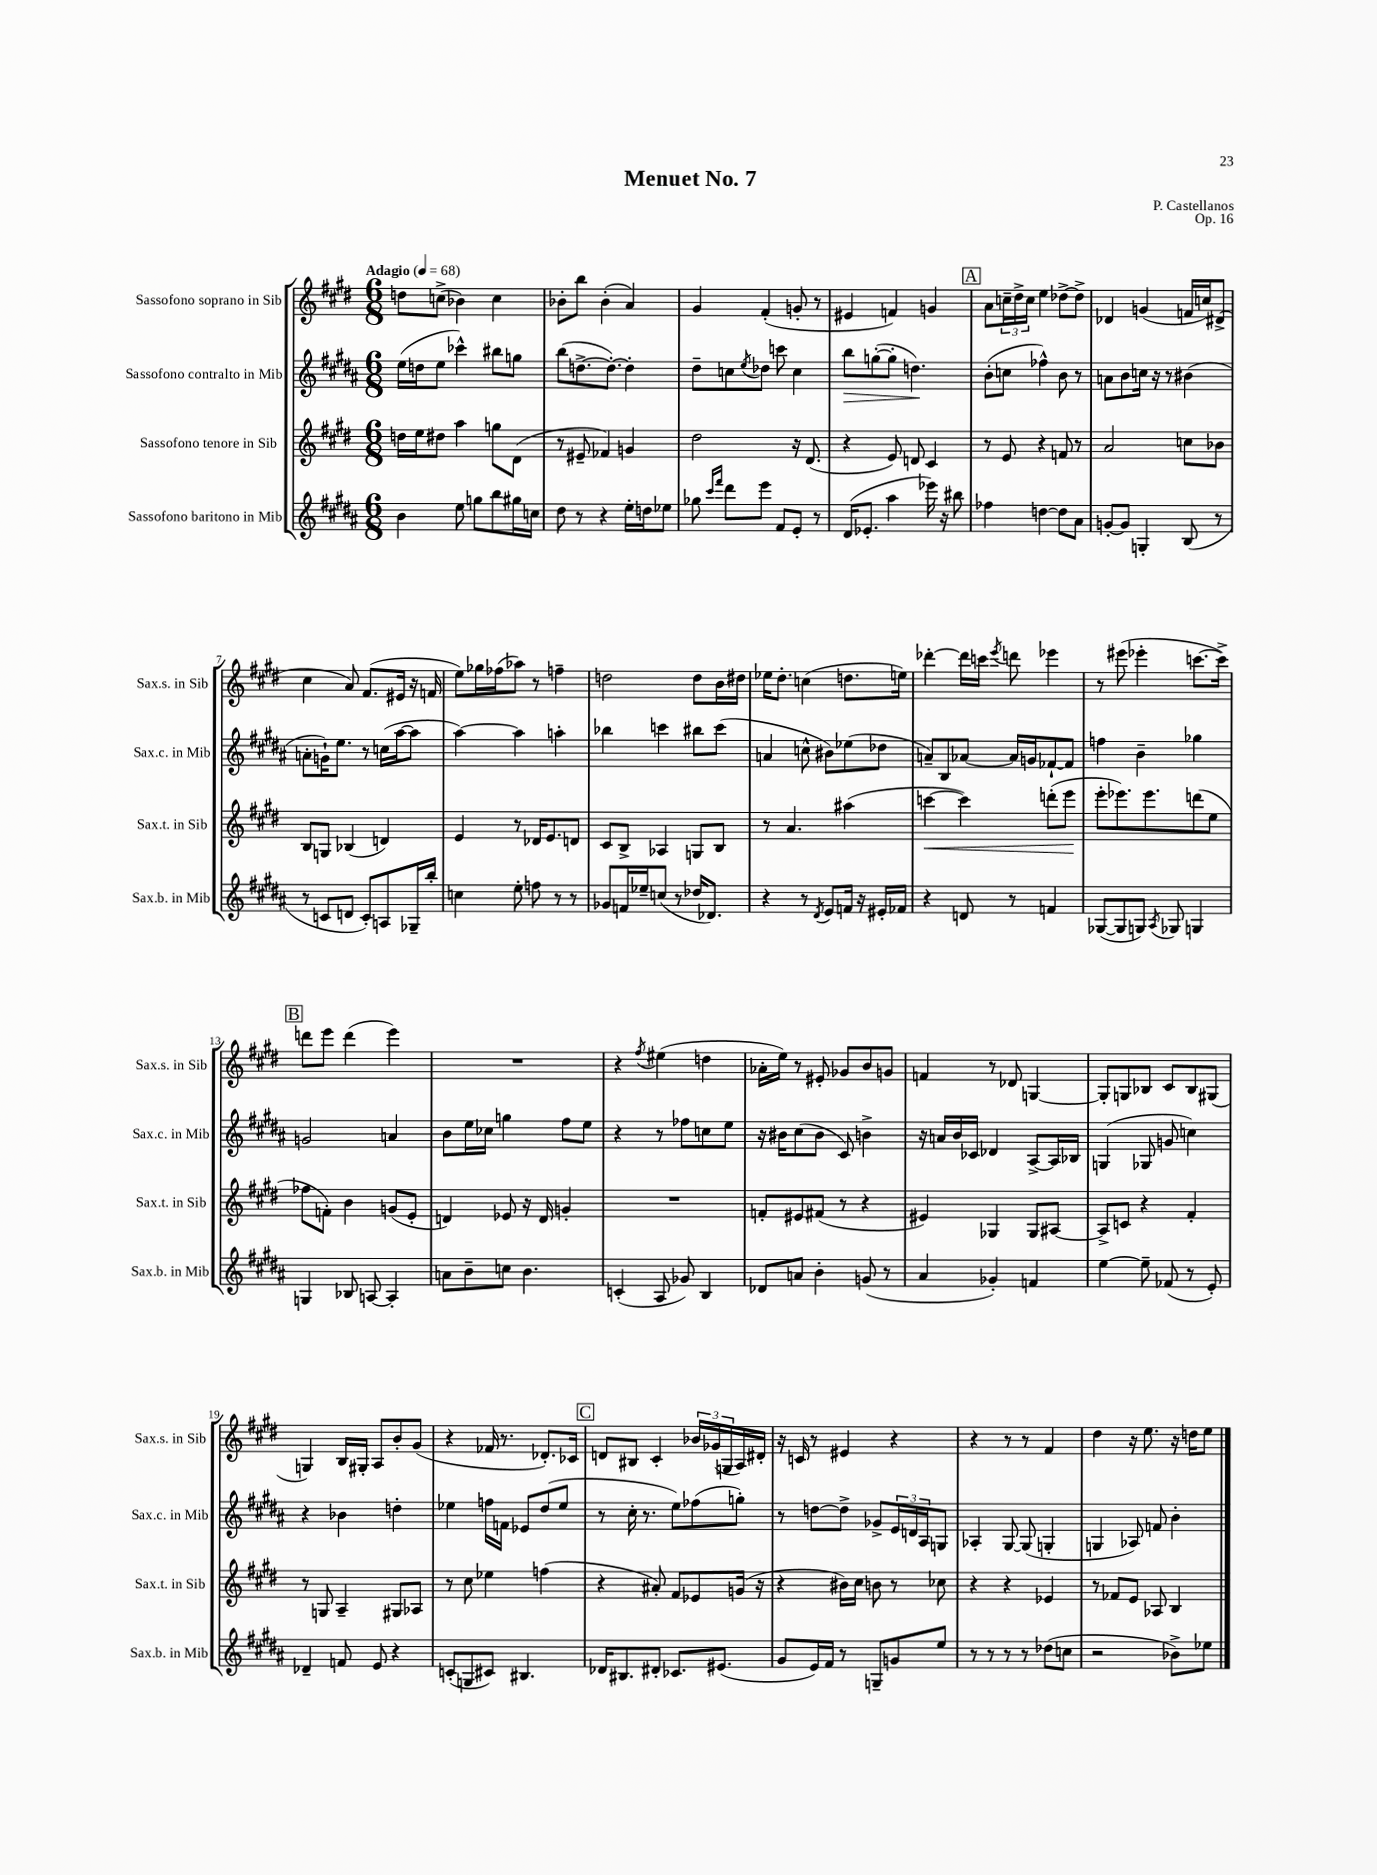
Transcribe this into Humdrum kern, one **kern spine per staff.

**kern	**kern	**kern	**kern
*staff4	*staff3	*staff2	*staff1
*clefG2	*clefG2	*clefG2	*clefG2
*k[f#c#g#d#a#]	*k[f#c#g#d#]	*k[f#c#g#d#a#]	*k[f#c#g#d#]
*M6/8	*M6/8	*M6/8	*M6/8
*MM68	*MM68	*MM68	*MM68
4b\	16dd\LL	(16ee\LL	8dd\L
.	16ee\J	16dd\J	.
.	8dd#\J	8ee\J	(8cc^\J
8ee\	4aa\	4ccc-^^\)	4b-\)
8gg\L	.	.	.
8bb\	8gg\L	8bb#\L	4cc\
16gg#\L	(8d#\J	8gg\J	.
16cc\JJ	.	.	.
=	=	=	=
8dd#\	8r	(8bb\L	8b-'\L
8r	8e#~/	[8.dd^\	8bb\J
4r	4f-/)	.	(4b-'\
.	.	8.dd'\_J)	.
16ee'\LL	4g/	4dd'\]	4a/)
16dd\J	.	.	.
8ee-\J	.	.	.
=	=	=	=
8gg-\	2dd#\	8dd#~\L	4g#/
16qqccc#/LL	.	.	.
16qqfff#/JJ	.	.	.
8ddd#\L	.	8cc\	.
.	.	8qee/	.
8eee\J	.	8dd-\J	(4f#'/
8f#/L	.	8ccc\	.
8e'/J	16r	4cc\	8g'/
.	(8.d#/	.	.
8r	.	.	8r
=	=	=	=
(16d#/LK	4r	8bb\L	4e#/
8.e-'/J	.	.	.
.	.	([8gg'\	.
4aa#\	8e/)	8gg'\]J	4f/)
.	8d/	4.dd\)	.
16eee-\)	4c#/	.	4g/
16r	.	.	.
8bb#\	.	.	.
=	=	=	=
4ff-\	8r	(8b'\L	8a\L
.	8e/	8cc\J	24cc~\L
.	.	.	24dd#^\
.	.	.	24cc\JJ
[4dd\	4r	4ff-^^\)	4ee\
8dd\]L	8f/	8b\	[8dd-^\L
8a#\J	8r	8r	8dd-^\]J
=	=	=	=
[8g'/L	2a/	8a\L	4d-/
8g/]J	.	8b\	.
4G'/	.	16cc\Jk	(4g/
.	.	16r	.
.	.	8r	.
(8B/	8cc\L	(4b#\	16f/LL
.	.	.	16cc/J)
8r	8b-\J	.	(8d#^/J
=	=	=	=
8r	8B/L	8a'\L	4cc#\
8c/L	8G/J	16g`\K)	.
.	.	8.ee\J	.
8d/J	(4B-/	.	8a/)
8c'/L)	.	8r	(8.f#/L
8A/	4d/)	(16cc\LL	.
.	.	[16aa#\J	16e#/Jk
16G-~/L	.	8aa#\]J	16r
16bb'/JJ	.	.	16f/
=	=	=	=
4cc\	4e/	[4aa#\)	8ee\L)
.	.	.	16gg-\L
.	.	.	(16ff-\J
8ee'\	8r	4aa#\]	8aa-\J)
8ff\	16d-/LK	.	8r
.	8.e/	.	.
8r	.	4aa'\	4ff~\
8r	8d/J	.	.
=	=	=	=
8g-/L	8c#/L	4bb-\	2dd\
16f/L	8B^/J	.	.
16ee-~/J	.	.	.
(8cc/J	4A-/	4ccc\	.
8r	.	.	.
16dd-/LK	8G/L	8bb#\L	8dd\L
8.d-/J)	.	.	.
.	8B/J	(8ccc\J	16b\L
.	.	.	16dd#\JJ
=	=	=	=
4r	8r	4a/	16ee-\LK
.	.	.	8.dd#'\J
.	4.a/	.	.
8r	.	8cc^^\	(4cc\
8qd#/	.	.	.
8e/L	.	8b#\L)	.
16f/Jk	(4aa#\	(8ee-\	8.dd\L
16r	.	.	.
16e#'/LL	.	8dd-\J	.
16f-/JJ	.	.	16ee\Jk)
=	=	=	=
4r	[4ccc\	8a~/L)	[4ddd-'\
.	.	8B/	.
8d/	4ccc\])	[8a-/J	16ddd-\]LL
.	.	.	16ccc\JJ
.	.	.	8qeee/
8r	.	16a-/]LL	8ddd\
.	.	16g/J	.
4f/	(8ddd'\L	[8f-`/	4eee-\
.	8eee\J	8f-/]J	.
=	=	=	=
([8G-/L	8eee'\L	4ff\	8r
8G-/]	8.eee-\)	.	(8eee#\
8G/J)	.	4b~\	4eee-'\
.	8.eee-\	.	.
8qA#/	.	.	.
8G-/	.	.	.
4G/	(8ddd\	4gg-\	[8.ccc\L
.	8ee\J	.	.
.	.	.	16ccc^\]Jk)
=	=	=	=
4G/	8ff-\L	2g/	8ddd\L
.	8f'\J)	.	8eee\J
8B-/	4b\	.	(4ddd\
[8A/	.	.	.
4A'/]	(8g/L	4a/	4eee\)
.	8e'/J	.	.
=	=	=	=
8a\L	4d/)	8b\L	2.r
8b~\	.	16ee\L	.
.	.	16cc-\JJ	.
8cc\J	8e-/	4gg\	.
4.b\	16r	.	.
.	16d/	.	.
.	4g'/	8ff#\L	.
.	.	8ee\J	.
=	=	=	=
(4c'/	2.r	4r	4r
.	.	.	8qff#/
8A#/	.	8r	(4ee#\
8g-/)	.	8ff-\L	.
4B/	.	8cc\	4dd\
.	.	8ee\J	.
=	=	=	=
8d-/L	8f'/L	16r	16a-'\LL
.	.	16b#\LK	16ee\JJ)
8a/J	8e#/	(8cc#\	8r
4b'\	(8f#/J	8b#\J	8e#'/
.	8r	8c#/)	8g-/L
(8g/	4r	4b^\	8b/
8r	.	.	8g/J
=	=	=	=
4a#/	4e#/)	16r	4f/
.	.	16a/LL	.
.	.	16b/	.
.	.	16c-/JJ	.
4g-'/)	4G-/	4d-/	8r
.	.	.	8d-/
4f/	8G-/L	[8A#^/L	[4G/
.	[8A#/J	16A#/]L	.
.	.	16B-/JJ	.
=	=	=	=
[4ee\	8A#^/]L	(4G/	8G'/]L
.	8c/J	.	8G/
8ee~\]	4r	8G-/	8B-/J
(8f-/	.	8g/	8c#/L
8r	4f#'/	4cc\)	8B-/
8e'/)	.	.	(8G#/J
=	=	=	=
4d-~/	8r	4r	4G/)
.	8G/	.	.
8f/	4A~/	4b-\	16B/LL
.	.	.	16G#'/JJ
8e/	.	.	8A/L
4r	8G#/L	4dd'\	8b'/
.	8A-/J	.	(8g#/J
=	=	=	=
(8c'/L	8r	4ee-\	4r
8G/	8cc#\	.	.
8c#/J)	4ee-\	16ff\LL	16f-/
.	.	16f\JJ	8.r
4.B#/	.	8e-/L	.
.	(4ff\	(8dd#/	8.d-'/L)
.	.	8ee-/J	.
.	.	.	16c-/Jk
=	=	=	=
16d-/LK	4r	8r	8d/L
8.B#/	.	.	.
.	.	16cc#'\	8B#/J
.	.	8.r	.
8d#'/J	8a#'/)	.	4c#'/
8.c-/L	8f#/L	8ee\L)	.
.	8e-/	(8ff-\	24b-/LL
.	.	.	(24g-/
(8.e#/J	.	.	.
.	.	.	24G/
.	(16g/Jk	8gg'\J)	16A/)
.	16r	.	16d#'/JJ
=	=	=	=
8g#/L	4r	8r	16r
.	.	.	16c/
16e/L)	.	[8dd\L	8r
16f#/JJ	.	.	.
8r	16b#\LL)	8dd^\]J	4e#/
.	16cc#\JJ	.	.
8G~/L	8b\	8g-^/L	.
8g/	8r	24e/L	4r
.	.	24d/	.
.	.	24A#/J	.
8ee/J	8cc-\	8G/J	.
=	=	=	=
8r	4r	4A-'/	4r
8r	.	.	.
8r	4r	[8G#/	8r
8r	.	(8G#/]	8r
(8dd-\L	4e-/	4G'/	4f#/
8cc\J	.	.	.
=	=	=	=
2r	8r	4G/	4dd#\
.	8f-/L	.	.
.	8e/J	8A-/)	16r
.	.	.	8.ee\
.	8A-/	8f/	.
8b-^\L)	4B/	4b'\	16r
.	.	.	16dd\LK
8ee-\J	.	.	8ee\J
==	==	==	==
*-	*-	*-	*-
